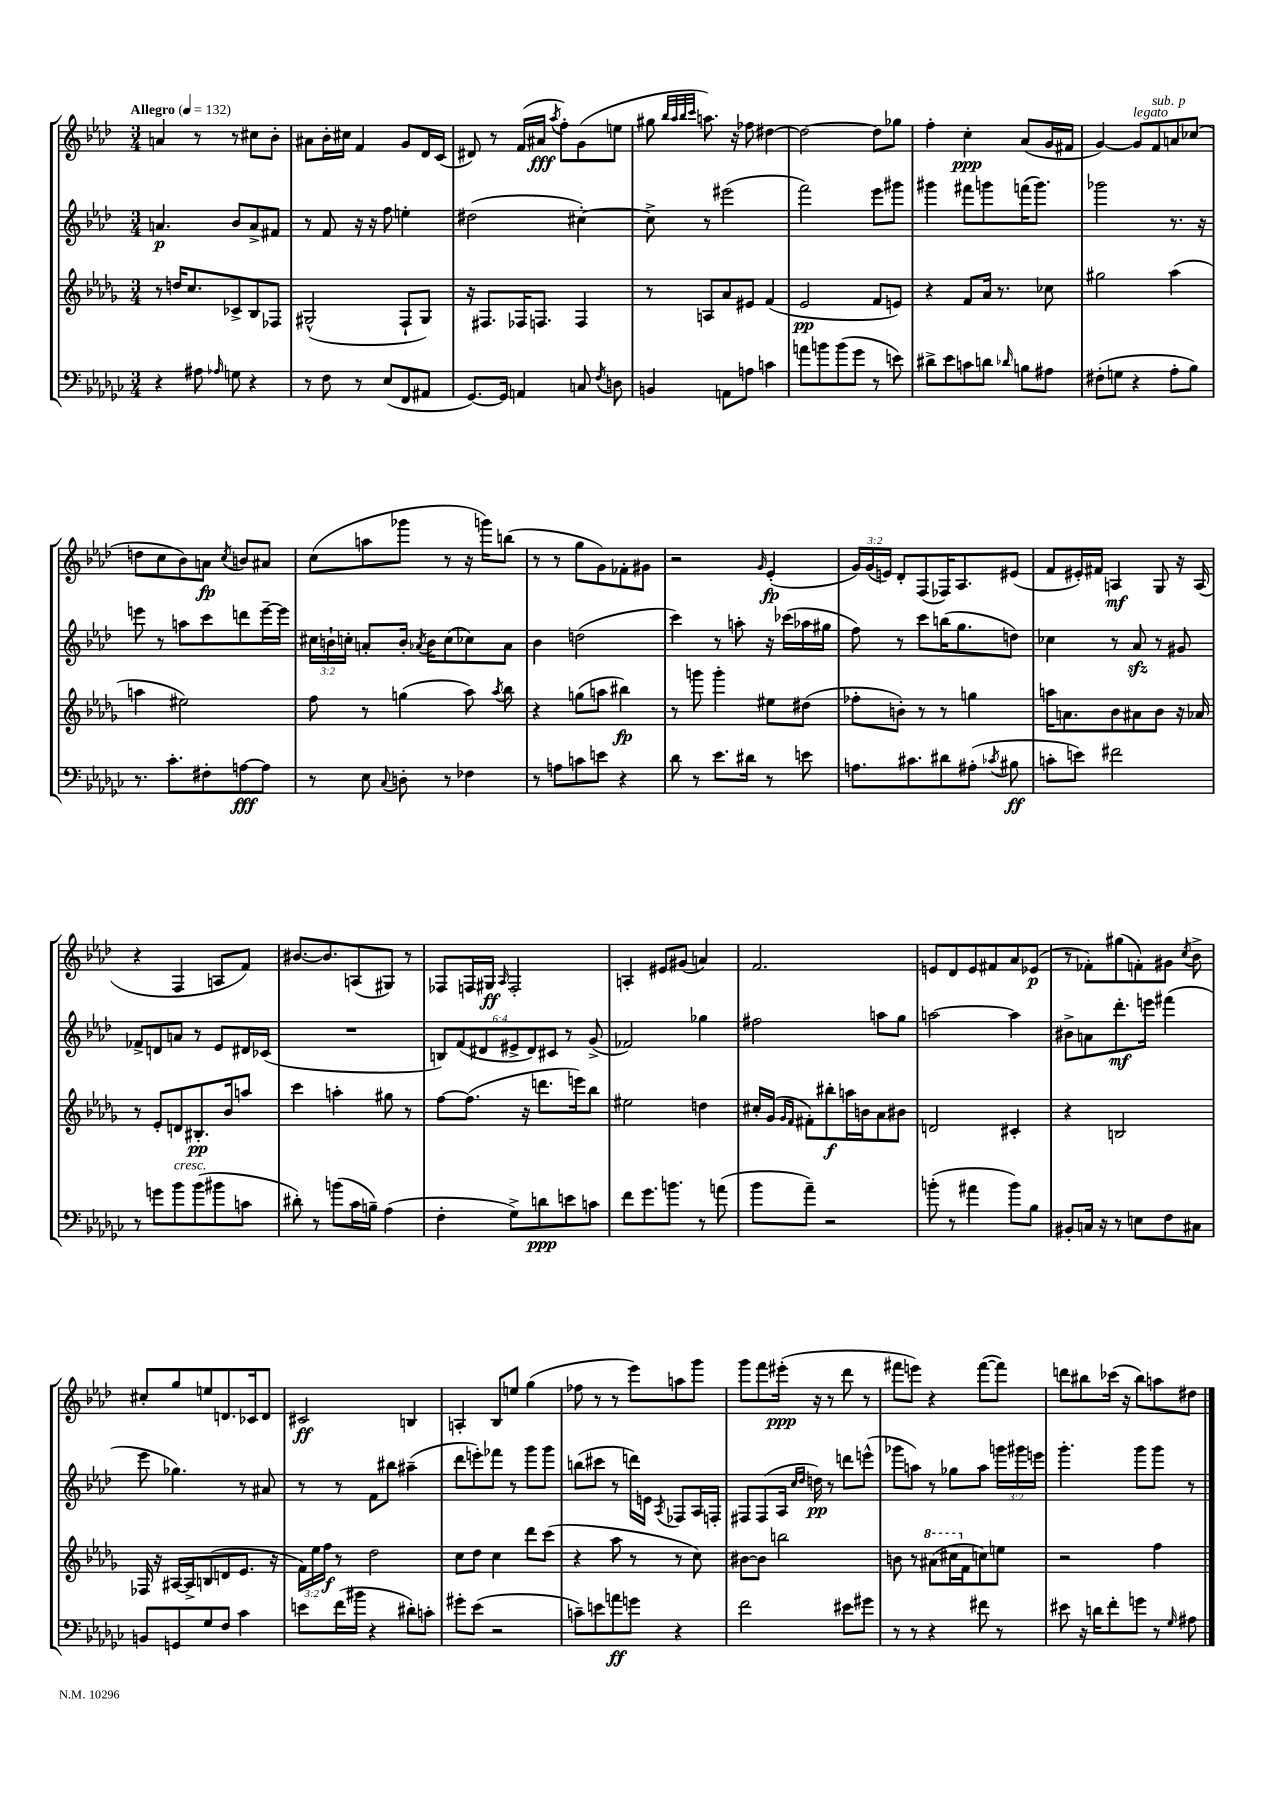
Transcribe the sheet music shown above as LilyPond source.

<<
\new StaffGroup <<
\new Staff = "s0" {
    \clef treble \key aes \major \numericTimeSignature \time 3/4 \override Staff.TupletNumber.text = #tuplet-number::calc-fraction-text \tempo "Allegro" 4 = 132
    \autoBeamOff a'4 r8 r8 cis''8[ bes'8]-. |
    ais'8[ bes'16-. cis''16] f'4 g'8[ des'16 c'16]( |
    dis'8) r8 f'16[( ais'16]\fff \acciaccatura { aes''8 } f''8[-.) g'8( e''8] |
    gis''8 \grace { bes''32[ aes''32 bes''32 c'''32] } a''8.) r16 fes''8 dis''4~ |
    dis''2~ dis''8[ ges''8] |
    f''4-. c''4-.\ppp aes'8[( g'16 fis'16] |
    g'4~) g'8[^\markup { \italic "legato" } f'8^\markup { \italic "sub. p" } a'8 ces''8]( |
    d''8[ c''8 bes'8) a'8]\fp \acciaccatura { c''8 } b'8[ ais'8] |
    c''8[( a''8 ges'''8] r8 r16 g'''16[) b''8]( |
    r8 r8 g''8[ g'8) fes'8-. gis'8] |
    r2 \grace { g'16 } ees'4-.\fp( |
    \tuplet 3/2 { g'16[) g'16( e'16]) } des'8[-. f8( fes16) aes8. eis'8]( |
    f'8[ eis'16-.) fis'16] a4\mf g8 r16 a16( |
    r4 f4 a8[ f'8]) |
    bis'8.[~ bis'8. a8( gis8]) r8 |
    fes8[ f16 gis16]\ff \grace { aes16 } f2-. |
    a4-. eis'8[ gis'8]( a'4) |
    f'2. |
    e'8[ des'8 e'8 fis'8 aes'8 ees'8]\p( |
    r8 fes'8[-.) gis''8( f'8-.) gis'8] \acciaccatura { c''8 } bes'8-> |
    cis''8[-. g''8 e''8 d'8. ces'16 d'8] |
    cis'2\ff b4 |
    a4-. bes8[ e''8] g''4( |
    fes''8 r8 r8 ees'''8[) a''8 g'''8] |
    g'''8[ f'''8 eis'''16]-.\ppp( r16 r8 des'''8 r8 |
    fis'''8[ e'''8]) r4 fis'''8[~( fis'''8]) |
    d'''8[ bis''8 ces'''16]( r16 bis''8[) a''8 dis''8] \bar "|." |
}
\new Staff = "s1" {
    \clef treble \key aes \major \numericTimeSignature \time 3/4 \override Staff.TupletNumber.text = #tuplet-number::calc-fraction-text
    \autoBeamOff a'4.\p bes'8[ a'8-> fis'8] |
    r8 f'8 r16 r16 f''8 e''4-. |
    dis''2( cis''4~-.) |
    cis''8-> r8 eis'''2( |
    f'''2) ees'''8[ gis'''8] |
    gis'''4 fis'''8[ g'''8 f'''16( g'''8.]) |
    ges'''2 r8. r16 |
    e'''8 r8 a''8[ c'''8 d'''8 e'''16~-- e'''16] |
    \tuplet 3/2 { cis''16[ b'16-! c''16]-. } a'8[-. b'16]-. \acciaccatura { aes'8 } b'16[ c''8( ces''8) aes'8] |
    bes'4 d''2( |
    c'''4) r8 a''8-. r16 ces'''16[( aes''16 gis''16] |
    f''8) r8 c'''8[ b''16( g''8. d''8]) |
    ces''4 r8 aes'8\sfz r8 gis'8 |
    fes'8[-> d'8 a'8] r8 ees'8[ dis'16 ces'16]( |
    R2. |
    \tuplet 6/4 { b8[) f'8( dis'8 eis'8-> dis'8) cis'8] } r8 g'8->( |
    fes'2) ges''4 |
    fis''2 a''8[ g''8] |
    a''2~ a''4 |
    bis'8[-> a'8 des'''8.-.\mf e'''16] fis'''4( |
    ees'''8 ges''4.) r8 ais'8 |
    r8 r8 f'8[ bis''8] ais''4--( |
    des'''8[ e'''8-.) fes'''8] r8 g'''8[ g'''8] |
    b''8[( cis'''8] r8 d'''16[) e'16] \acciaccatura { aes8 } fes8[ aes16 f16]-. |
    fis8[ fis8( aes16] \grace { c''16[ des''16] } d''16\pp) r8 d'''8[ e'''8]-^( |
    ges'''8[ a''8]) r8 ges''8[ a''8] \tuplet 3/2 { g'''16[ gis'''16 e'''16] } |
    g'''4.-. g'''8[ g'''8] r8 \bar "|." |
}
\new Staff = "s2" {
    \clef treble \key des \major \numericTimeSignature \time 3/4 \override Staff.TupletNumber.text = #tuplet-number::calc-fraction-text
    \autoBeamOff r8 d''16[ c''8. ces'8-> bes8 fes8] |
    gis2-^( f8[-! gis8]) |
    r16 fis8.[ fes16 f8.] f4 |
    r8 a8[ aes'8 eis'8] f'4( |
    ees'2\pp f'8[ e'8]) |
    r4 f'8[ aes'16] r8. ces''8 |
    gis''2 aes''4( |
    a''4 eis''2) |
    f''8 r8 g''4( aes''8) \acciaccatura { aes''8 } bes''8 |
    r4 g''8[( a''8] bis''4\fp) |
    r8 g'''8 g'''4-. eis''8[ dis''8]( |
    fes''8[-. b'8]-.) r8 r8 g''4 |
    a''16[ a'8. bes'8 ais'8 bes'8] r16 aes'16 |
    r8 ees'8[-. d'8 bis8.-.\pp bes'16 a''8] |
    c'''4 a''4-. gis''8 r8 |
    f''8[~ f''8.]( r16 d'''8.[ e'''16) bes''8] |
    eis''2 d''4 |
    cis''16[-. ges'16]( \grace { ges'16[ f'16] } fis'8[-.) bis''8-.\f a''16 b'16 aes'8 bis'8] |
    d'2 cis'4-. |
    r4 b2 |
    fes16 r16 ais16[~ ais16-> b8( d'8 ees'8.] r16 |
    \tuplet 3/2 { f'16[) ees''16 f''16]\f } r8 des''2 |
    c''8[ des''8] c''4 des'''8[ c'''8]( |
    r4 aes''8 r8 r8 c''8) |
    bis'8[~ bis'8] b''2 |
    b'8 r8 \ottava #1 ais''8[( cis'''16 \ottava #0 f'16 c''!8) e''8] |
    r2 f''4 \bar "|." |
}
\new Staff = "s3" {
    \clef bass \key ges \major \numericTimeSignature \time 3/4
    \autoBeamOff r4 ais8 \grace { aes16 } g8 r4 |
    r8 f8 r8 ees8[( f,8 ais,8] |
    ges,8.[~) ges,16] a,4 c8 \acciaccatura { f8 } d8 |
    b,4 a,8[ a8] c'4 |
    a'8[ b'8 b'8( ges'8] r8 e'8) |
    dis'8[-> ees'8 c'8 d'8] \grace { des'16 } b8[ ais8] |
    fis8[-.( g8] r4 aes8[-. bes8]) |
    r8. ces'8.[-. fis8-. a8~\fff a8] |
    r8 ees8 \appoggiatura { ces8 } d8-. r8 fes4 |
    r8 a8[ c'8 e'8] r4 |
    des'8 r8 ees'8.[ dis'16] r8 e'8 |
    a8.[ cis'8. dis'8 ais8]-.( \acciaccatura { ces'8 } bis8\ff |
    c'8[-. e'8]) fis'2 |
    r8 g'8[ bes'8^\markup { \italic "cresc." } bes'8( bis'8 c'8] |
    dis'8-.) r8 b'8[( ces'16 b16]--) aes4( |
    f4-. ges8[->) d'8\ppp e'8 c'8] |
    f'8[ ges'8. b'8.] r8 a'8( |
    bes'8[ aes'8]--) r2 |
    b'8-.( r8 ais'4 b'8[) bes8] |
    bis,8[-. c16] r16 r8 e8[ f8 cis8] |
    b,8[ g,8 ges8 f8] ces'4 |
    e'8[ f'16( bis'16] r4 dis'8[-.) c'8]-. |
    gis'8[-. ees'8]( r2 |
    c'8[--) e'8 a'8\ff g'8] r4 |
    f'2 eis'8[ gis'8] |
    r8 r8 r4 fis'8 r8 |
    eis'8 r16 d'16[ f'8-. g'8] r8 \grace { ges16 } ais8 \bar "|." |
}
>>
>>
\layout { \context { \Score \remove "Bar_number_engraver" } }
